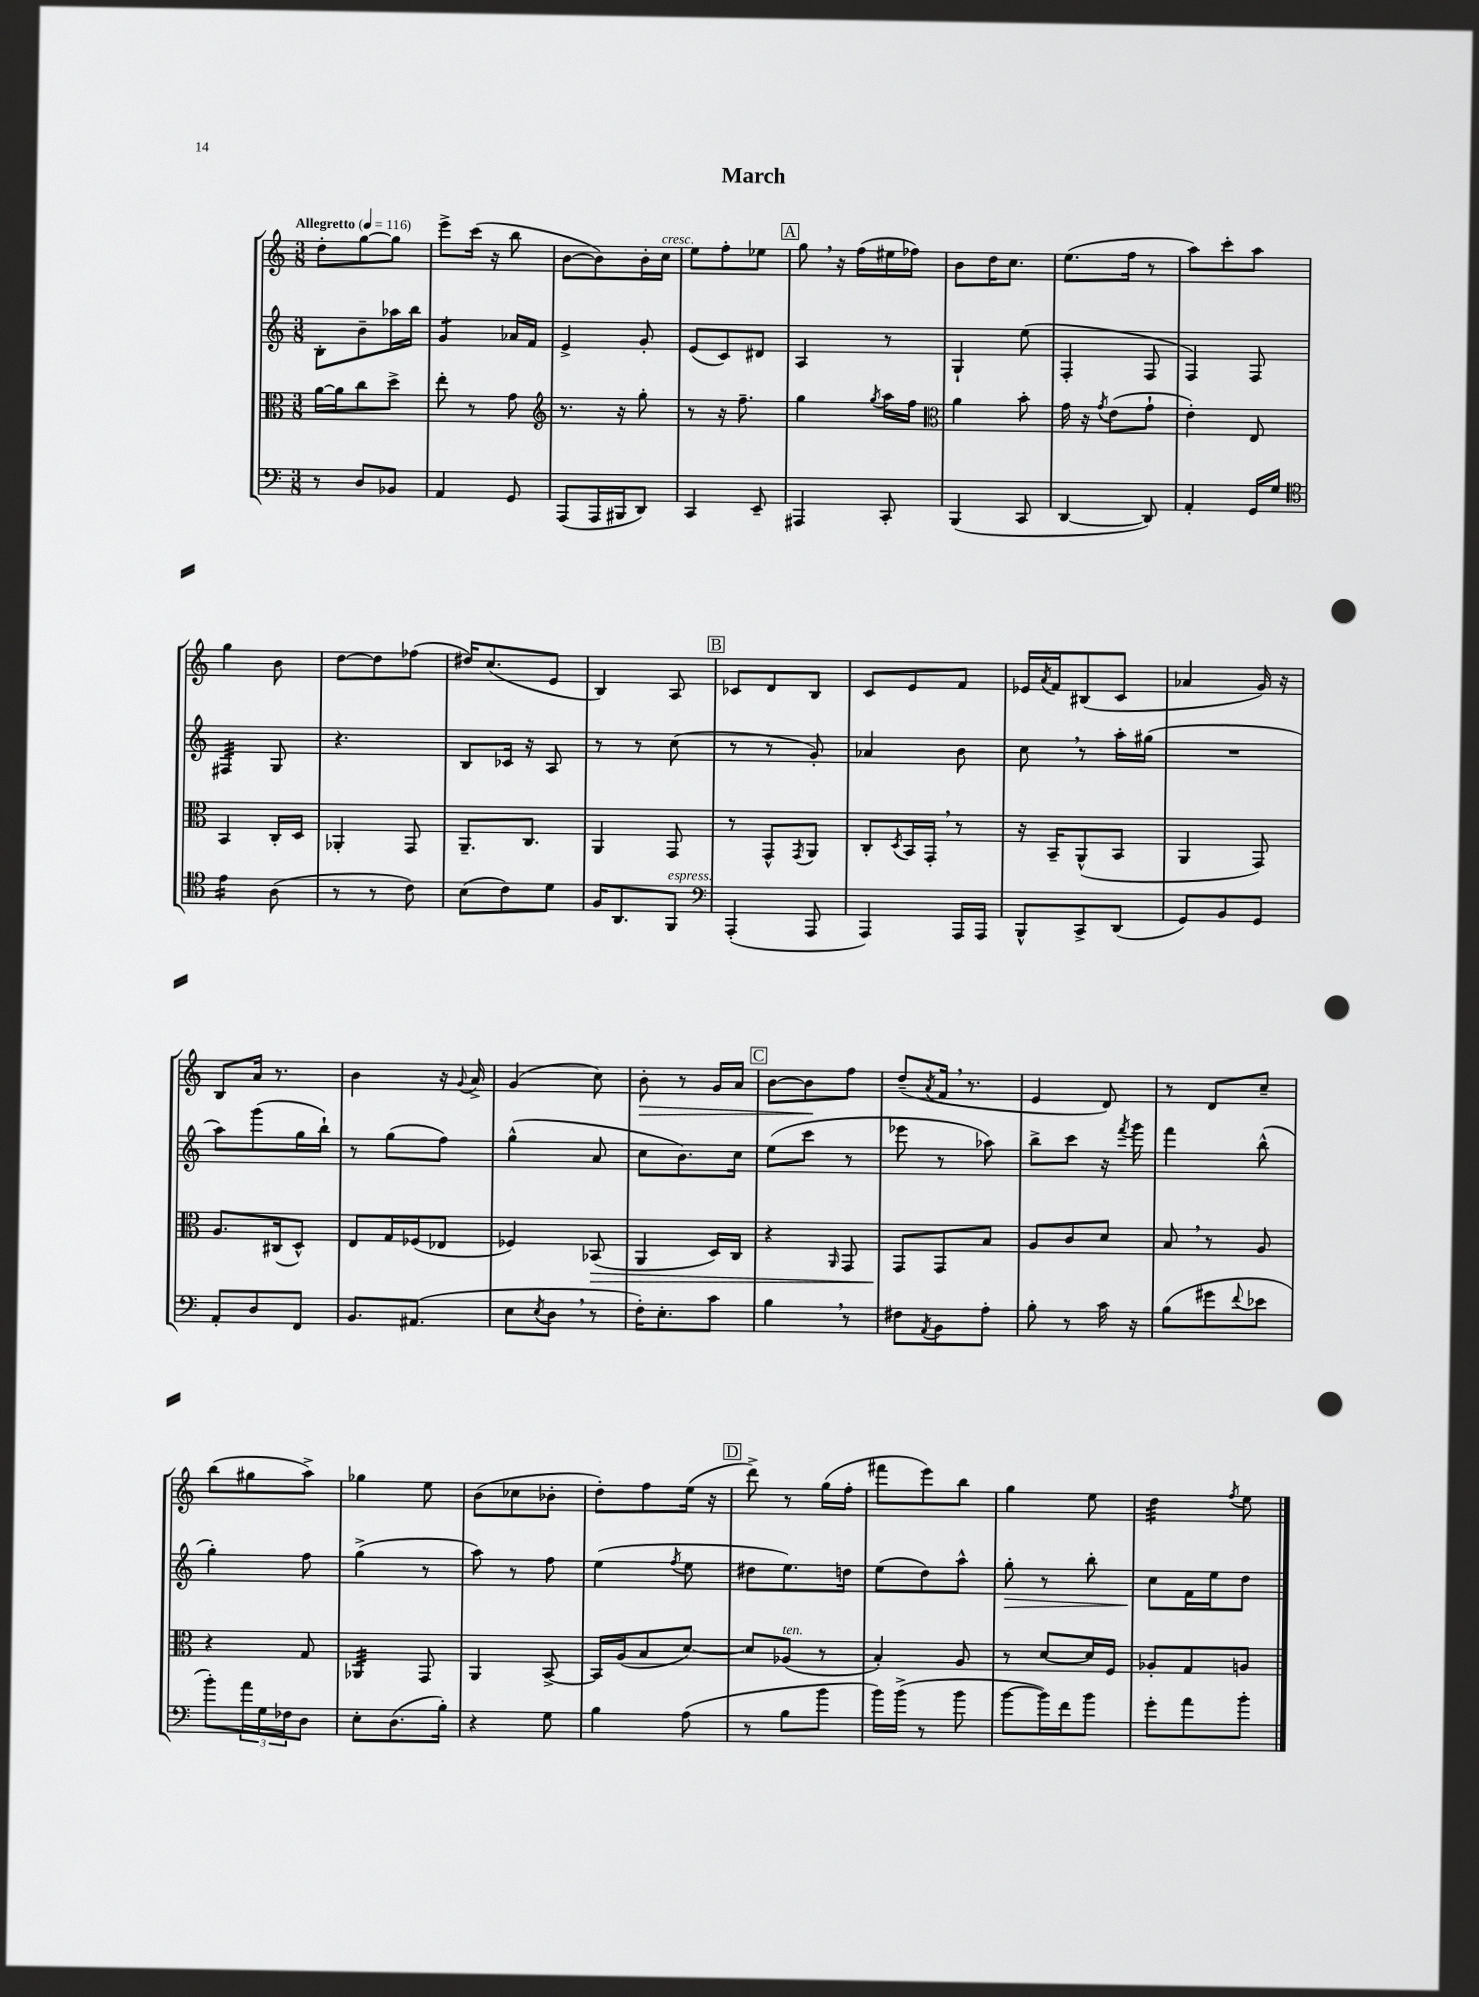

**kern	**kern	**kern	**kern
*staff4	*staff3	*staff2	*staff1
*clefF4	*clefC3	*clefG2	*clefG2
*k[]	*k[]	*k[]	*k[]
*M3/8	*M3/8	*M3/8	*M3/8
*MM116	*MM116	*MM116	*MM116
8r	[16a	8B'	8dd'
.	16a]	.	.
8D	8cc	8b~	[8gg
8BB-	8dd^	16aa-	8gg]
.	.	16bb	.
=	=	=	=
4AA	8ee'	4g	8eee^
.	8r	.	(16ccc
.	.	.	16r
8GG	8g	16a-	8bb
.	.	16f	.
=	=	=	=
*	*clefG2	*	*
(8AAA	8.r	4e^	[8b
16AAA	.	.	8b])
16BBB#	16r	.	.
8DD)	8gg'	8g'	16b'
.	.	.	16cc
=	=	=	=
4CC	8r	(8e	8ee
.	16r	8c)	8ff'
.	8.ff~	.	.
8EE~	.	8d#	8ee-
=	=	=	=
4AAA#	4gg	4A	8gg
.	.	.	16r
.	.	.	(16ff
.	8qgg	.	.
8CC'	16aa	8r	16ee#
.	16ff	.	16ff-)
=	=	=	=
*	*clefC3	*	*
(4BBB	4a	4G`	8b
.	.	.	16dd
.	.	.	8.cc
8CC	8b'	(8ee	.
=	=	=	=
[4DD	16g	4F'	(8.ee
.	16r	.	.
.	8qg	.	.
.	(8e	.	.
.	.	.	16ff
8DD])	8g`	8F	8r
=	=	=	=
4AA'	4e')	4F)	8aa)
.	.	.	8ccc'
16GG	8E	8F	8aa
16G	.	.	.
=	=	=	=
*clefC4	*	*	*
4e	4BB	4F#	4gg
(8A	16C'	8G	8b
.	16D	.	.
=	=	=	=
8r	4AA-'	4.r	[8dd
8r	.	.	8dd]
8c)	8GG	.	(8ff-
=	=	=	=
(8B	8.AA~	8B	16dd#)
.	.	.	(8.cc
8c)	.	16c-	.
.	8.C	16r	.
8d	.	8A	8e
=	=	=	=
16F	4AA	8r	4B)
8.AA	.	.	.
.	.	8r	.
8FF	8GG	(8cc	8A
=	=	=	=
*clefF4	*	*	*
(4AAA'	8r	8r	8c-
.	8GG^^	8r	8d
.	8qGG	.	.
8AAA	8AA	8g')	8B
=	=	=	=
4AAA)	8C'	4a-	8c
.	8qD	.	.
.	16BB	.	8e
.	16GG'	.	.
16AAA	8r	8b	8f
16AAA	.	.	.
=	=	=	=
8BBB^^	16r	8cc	16e-
.	.	.	8qa
.	16BB~	.	16f
8CC^	(8AA^^	8r	(8B#
(8DD	8BB	16aa'	8c
.	.	(16gg#	.
=	=	=	=
8GG)	4AA	4.r	4a-
8BB	.	.	.
8GG	8GG)	.	16g)
.	.	.	16r
=	=	=	=
8AA'	8.A	8aa)	8B
8D	.	(8ggg	16a
.	(16C#	.	8.r
8FF	8D^^)	16gg	.
.	.	16bb`)	.
=	=	=	=
8.BB	8E	8r	4b
.	16G	(8gg	.
(8.AA#	(16F-	.	.
.	8E-	8ff)	16r
.	.	.	8qqg
.	.	.	16a^
=	=	=	=
8E	4F-)	(4gg^^	(4g
8qE	.	.	.
8D	.	.	.
8r	(8BB-	8a	8cc)
=	=	=	=
16F')	4AA	8cc	8b'
8.E'	.	.	.
.	.	8.b)	8r
8c	16D)	.	16g
.	16C	16cc	16a
=	=	=	=
4B	4r	(8ee	[8b
.	.	8ccc	8b]
.	16qqAA	.	.
8r	8GG	8r	8ff
=	=	=	=
8F#	8GG	8eee-	(8dd~
8qAA	.	.	8qa
8BB	8GG	8r	16f
.	.	.	8.r
8A'	8B	8aa-)	.
=	=	=	=
8B'	8A	8bb^	4e
8r	8c	8ccc	.
16c	8d	16r	8d)
.	.	8qfff	.
16r	.	16ggg	.
=	=	=	=
(8B	8B	4fff	8r
8g#	8r	.	8d
8qqf	.	.	.
8e-	8A	(8bb^^	8cc~
=	=	=	=
8b')	4r	4gg')	(8bb
24a	.	.	8gg#
24G	.	.	.
24F-	.	.	.
8D	8G	8ff	8aa^)
=	=	=	=
8E'	4AA-	(4gg^	4gg-
(8.D	.	.	.
.	8GG	8r	8ee
16B')	.	.	.
=	=	=	=
4r	4AA	8aa)	(8b
.	.	8r	8cc-
8G	[8BB^	8ff	8b-'
=	=	=	=
4B	16BB]	(4ee	8dd')
.	(16A	.	.
.	8B	.	8ff
.	.	8qff	.
(8A	[8d)	8ee	(16ee
.	.	.	16r
=	=	=	=
8r	8d]	8dd#	8ddd^)
8B	(8A-	8.ee)	8r
8b	8r	.	(16gg
.	.	16dd	16ff'
=	=	=	=
16b)	4B')	(8ee	8fff#
(16b^	.	.	.
8r	.	8dd)	8eee)
8b	8A	8aa^^	8bb
=	=	=	=
[8b	8r	8gg'	4gg
16b])	[8d	8r	.
16f	.	.	.
8b	16d]	8bb'	8ee
.	16F	.	.
=	=	=	=
8g'	8A-'	8cc	4dd
8a	8G	16f	.
.	.	16ee	.
.	.	.	8qff
8b'	8A	8dd	8ee
==	==	==	==
*-	*-	*-	*-
